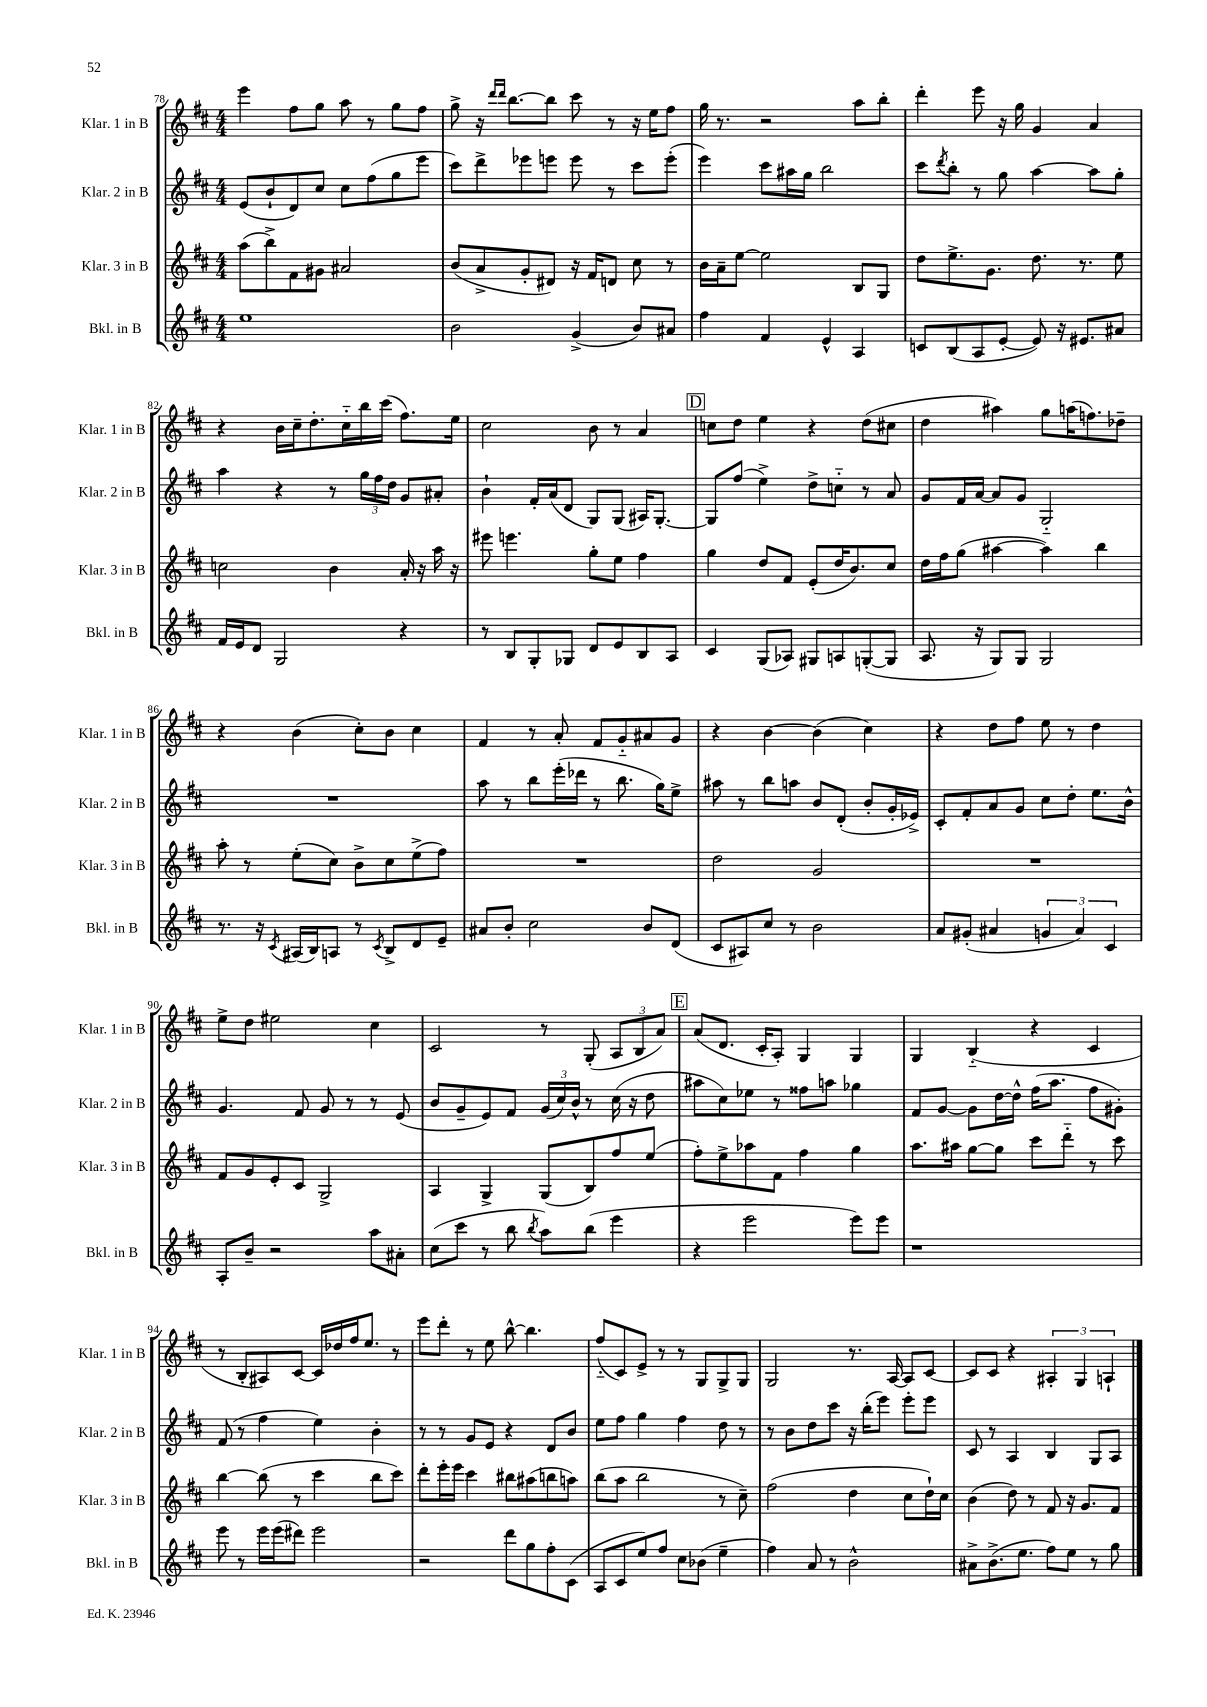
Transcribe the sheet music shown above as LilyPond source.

<<
\new StaffGroup <<
\new Staff = "s0" \with { instrumentName = "Klar. 1 in B" shortInstrumentName = "Klar. 1 in B" } {
    \clef treble \key d \major \numericTimeSignature \time 4/4
    e'''4 fis''8 g''8 a''8 r8 g''8 fis''8 |
    g''8-> r16 \grace { d'''16 d'''16 } b''8.~ b''8 cis'''8 r8 r16 e''16 fis''8 |
    g''16 r8. r2 a''8 b''8-. |
    d'''4-. e'''8 r16 g''16 g'4 a'4 |
    r4 b'16 cis''16-- d''8.-. cis''16-_ b''16 cis'''16( fis''8.) e''16 |
    cis''2 b'8 r8 a'4 |
    \mark \markup { \box "D" } c''8 d''8 e''4 r4 d''8( cis''8 |
    d''4 ais''4) g''8 a''16( f''8.) des''8-- |
    r4 b'4( cis''8-.) b'8 cis''4 |
    fis'4 r8 a'8-. fis'8 g'8-_ ais'8 g'8 |
    r4 b'4~ b'4( cis''4) |
    r4 d''8 fis''8 e''8 r8 d''4 |
    e''8-> d''8 eis''2 cis''4 |
    cis'2 r8 g8-.( \tuplet 3/2 { a8 b8 a'8) } |
    \mark \markup { \box "E" } a'8( d'8. cis'16-. a8-.) g4 g4 |
    g4 b4-_( r4 cis'4 |
    r8 b8-. ais8) cis'8~ cis'16 des''16 fis''16 e''8. r8 |
    e'''8 d'''8-. r8 e''8 b''8~-^ b''4. |
    fis''8-_( cis'8) e'8-> r8 r8 g8 g8-> g8 |
    g2 r8. a16~ a8 cis'8~ |
    cis'8 cis'8 r4 \tuplet 3/2 { ais4-. g4 a4-! } \bar "|." |
}
\new Staff = "s1" \with { instrumentName = "Klar. 2 in B" shortInstrumentName = "Klar. 2 in B" } {
    \clef treble \key d \major \numericTimeSignature \time 4/4
    e'8( b'8-! d'8) cis''8 cis''8 fis''8( g''8 e'''8 |
    cis'''8) d'''8-> ees'''8 e'''8 e'''8 r8 cis'''8 e'''8-.( |
    e'''4) cis'''8 ais''16 g''16 b''2 |
    cis'''8 \acciaccatura { d'''8 } b''8-. r8 g''8 a''4~ a''8 g''8-. |
    a''4 r4 r8 \tuplet 3/2 { g''16 fis''16 d''16 } g'8 ais'8-. |
    b'4-! fis'16-. a'16( d'8 g8) g8( ais16) g8.~-. |
    \mark \markup { \box "D" } g8 fis''8( e''4->) d''8-> c''8-_ r8 a'8 |
    g'8 fis'16 a'16~ a'8 g'8 g2-_ |
    R1 |
    a''8 r8 b''8 e'''16-.( des'''16 r8 b''8. g''16) e''8-> |
    ais''8 r8 b''8 a''8 b'8 d'8-.( b'8-. g'16-. ees'16->) |
    cis'8-. fis'8-. a'8 g'8 cis''8 d''8-. e''8. b'16-^ |
    g'4. fis'8 g'8 r8 r8 e'8( |
    b'8 g'8-- e'8) fis'8 \tuplet 3/2 { g'16( cis''16) b'16-^ } r8 cis''16( r16 d''8 |
    \mark \markup { \box "E" } ais''8 cis''8) ees''8 r8 fisis''8 a''8 ges''4 |
    fis'8 g'8~ g'8 d''16~ d''16-^ fis''16( a''8. fis''8 gis'8-.) |
    fis'8( r8 fis''4 e''4) b'4-. |
    r8 r8 g'8 e'8 r4 d'8 b'8 |
    e''8 fis''8 g''4 fis''4 d''8 r8 |
    r8 b'8 d''8 cis'''8 r16 b''16-.( e'''8) e'''8-. e'''8 |
    cis'8 r8 a4 b4 g8 a8 \bar "|." |
}
\new Staff = "s2" \with { instrumentName = "Klar. 3 in B" shortInstrumentName = "Klar. 3 in B" } {
    \clef treble \key d \major \numericTimeSignature \time 4/4
    a''8( b''8->) fis'8 gis'8 ais'2 |
    b'8( a'8-> g'8-. dis'8) r16 fis'16 d'8 cis''8 r8 |
    b'16 a'16-- e''8~ e''2 b8 g8 |
    d''8 e''8.-> g'8. d''8. r8. e''8 |
    c''2 b'4 a'16-. r16 a''16 r16 |
    eis'''8 e'''4. g''8-. e''8 fis''4 |
    \mark \markup { \box "D" } g''4 d''8 fis'8 e'8-.( d''16 b'8.) cis''8 |
    d''16 fis''16 g''8( ais''4~ ais''4) b''4 |
    a''8-. r8 e''8-.( cis''8) b'8-> cis''8 e''8->( fis''8) |
    R1 |
    d''2 g'2 |
    R1 |
    fis'8 g'8 e'8-. cis'8 g2-> |
    a4 g4-> g8( b8) fis''8 e''8( |
    \mark \markup { \box "E" } fis''8-.) e''8-> aes''8 fis'8 fis''4 g''4 |
    a''8. ais''16 g''8~ g''8 cis'''8 d'''8-_ r8 cis'''8 |
    b''4~ b''8( r8 cis'''4 b''8 cis'''8) |
    d'''8-. e'''16-. e'''16 cis'''4 bis''8 ais''8( b''8 a''8) |
    b''8( a''8 b''2 r8 cis''8--) |
    fis''2( d''4 cis''8 d''16-!) cis''16 |
    b'4( d''8) r8 fis'8 r16 g'8. fis'8 \bar "|." |
}
\new Staff = "s3" \with { instrumentName = "Bkl. in B" shortInstrumentName = "Bkl. in B" } {
    \clef treble \key d \major \numericTimeSignature \time 4/4
    e''1 |
    b'2 g'4->( b'8) ais'8 |
    fis''4 fis'4 e'4-^ a4 |
    c'8 b8( a8 e'8~-. e'8) r16 eis'8. ais'8 |
    fis'16 e'16 d'8 g2 r4 |
    r8 b8 g8-. ges8 d'8 e'8 b8 a8 |
    \mark \markup { \box "D" } cis'4 g8( aes8) gis8 a8 g8~-.( g8 |
    a8. r16 g8) g8 g2 |
    r8. r16 \acciaccatura { cis'8 } ais16( b16) a8 r8 \acciaccatura { cis'8 } b8-> d'8 e'8-- |
    ais'8 b'8-. cis''2 b'8 d'8( |
    cis'8 ais8) cis''8 r8 b'2 |
    a'8 gis'8-.( ais'4 \tuplet 3/2 { g'4 ais'4) cis'4 } |
    a8-. b'8-- r2 a''8 ais'8-. |
    cis''8( cis'''8 r8 b''8 \acciaccatura { b''8 } a''8) b''8( e'''4 |
    \mark \markup { \box "E" } r4 e'''2 e'''8) e'''8 |
    r1 |
    e'''8 r8 e'''16 e'''16( dis'''8) e'''2 |
    r2 d'''8 g''8 fis''8-. cis'8( |
    a8 cis'8 e''8) fis''8 cis''8 bes'8( e''4-- |
    fis''4) a'8 r8 b'2-^ |
    ais'8-> b'8.->( e''8. fis''8) e''8 r8 g''8 \bar "|." |
}
>>
>>
\layout { \context { \Score currentBarNumber = #78 } }
